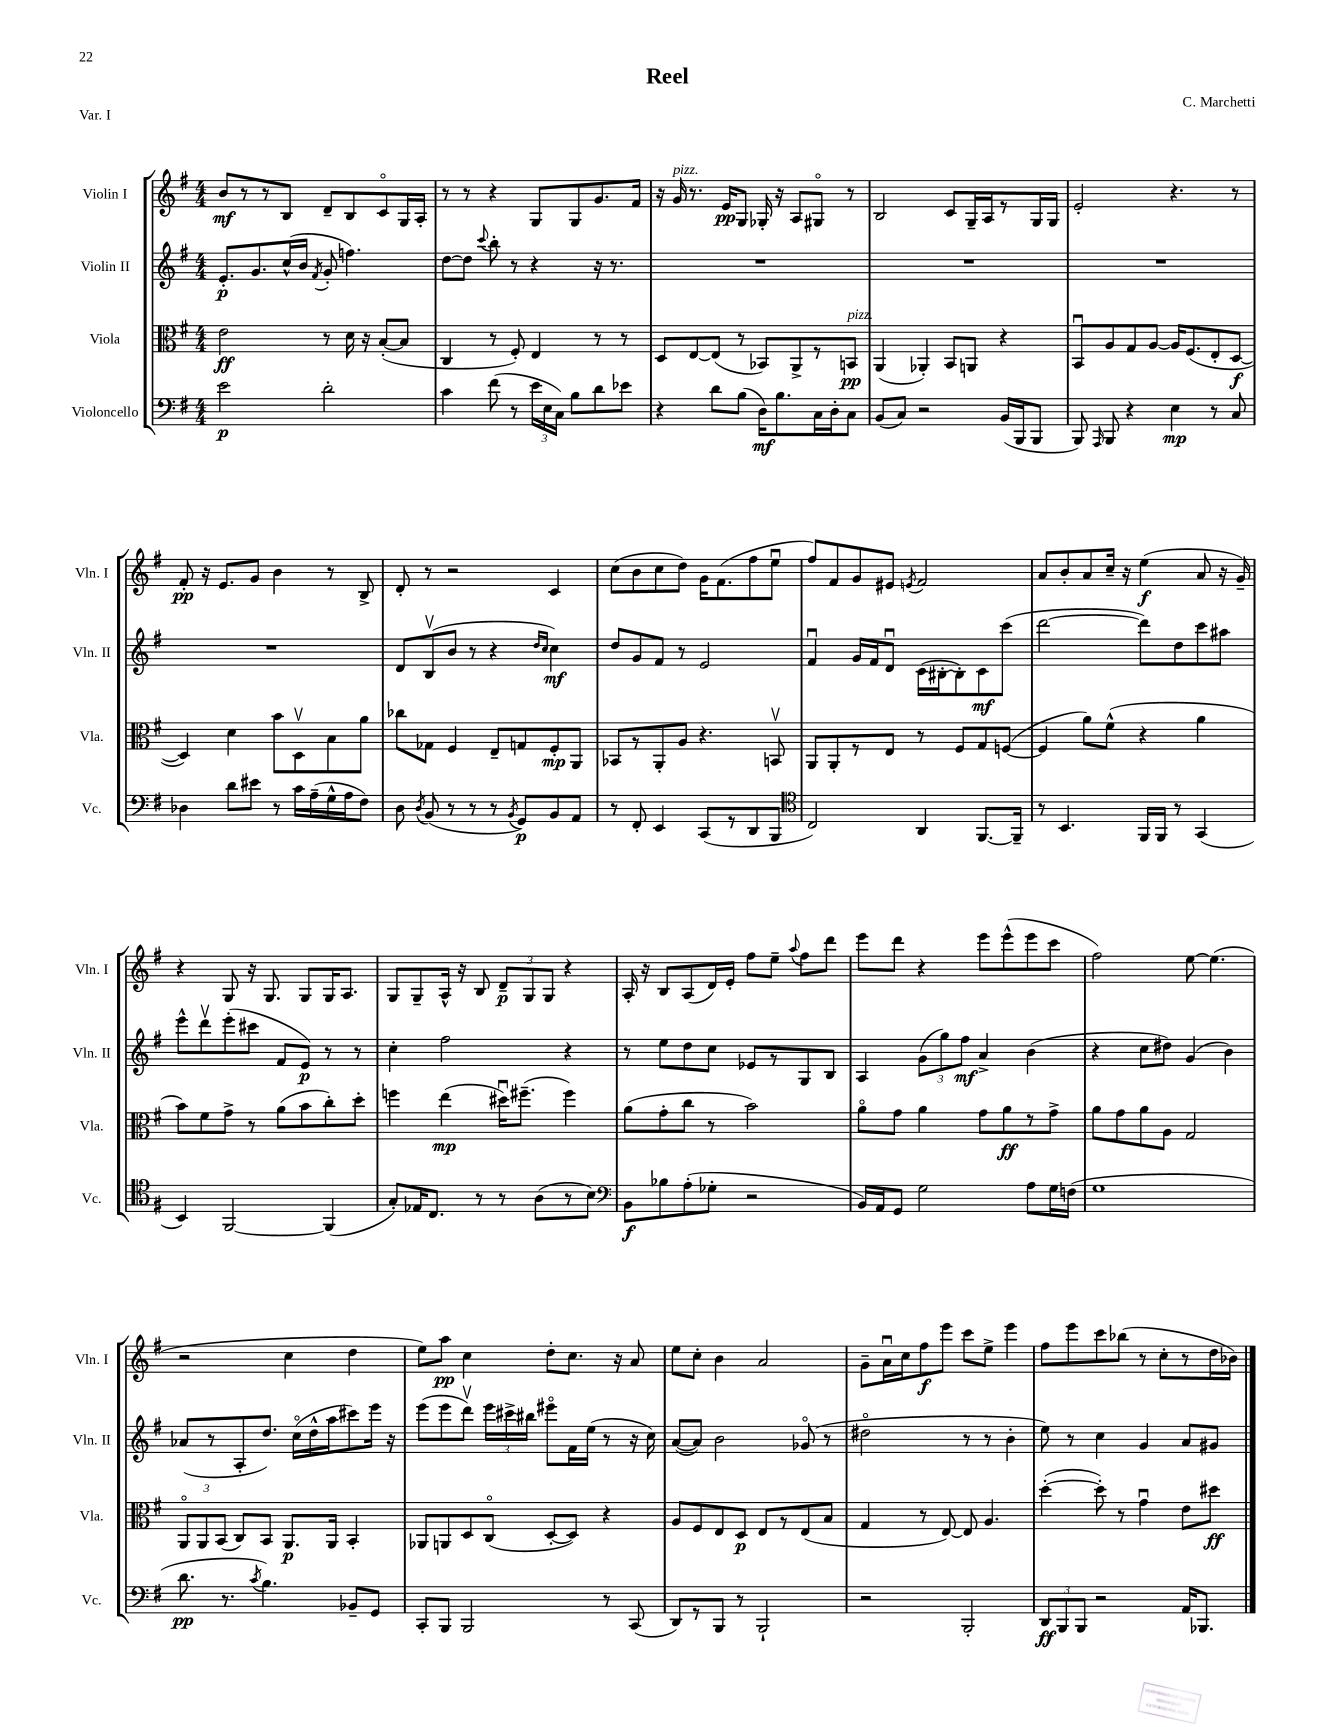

**kern	**kern	**kern	**kern
*staff4	*staff3	*staff2	*staff1
*clefF4	*clefC3	*clefG2	*clefG2
*k[f#]	*k[f#]	*k[f#]	*k[f#]
*M4/4	*M4/4	*M4/4	*M4/4
2e	2e	8.e'	8b
.	.	.	8r
.	.	8.g	.
.	.	.	8r
.	.	(16cc^^	8B
.	.	16b	.
.	.	8qf#	.
2d'	8r	8g'	8d~
.	16d	4.ff)	8B
.	16r	.	.
.	([8B'	.	8co
.	8B]	.	16G
.	.	.	16A'
=	=	=	=
4c	4C	[8dd	8r
.	.	8dd]	8r
.	.	8qqccc	.
(8f#	8r	8bb'	4r
8r	8F#')	8r	.
24e	4E	4r	8G
24E	.	.	.
24C)	.	.	.
8B	.	.	8G
8d	8r	16r	8.g
.	.	8.r	.
8e-	8r	.	.
.	.	.	16f#
=	=	=	=
4r	8D	1r	16r
.	.	.	16g
.	[8E	.	8.r
8d	(8E]	.	.
.	.	.	16e
(8B	8r	.	8G
16D)	8BB-)	.	16G-'
8.B	.	.	16r
.	8AA^	.	8A
16C	8r	.	8G#o
16D'	.	.	.
8C	8BB	.	8r
=	=	=	=
(8BB	(4AA	1r	2B
8C)	.	.	.
2r	4AA-')	.	.
.	8BB	.	8c
.	8AA	.	16G~
.	.	.	16A
(16BB	4r	.	8r
16BBB	.	.	.
8BBB	.	.	16G
.	.	.	16G
=	=	=	=
8BBB)	8BBu	1r	2e'
16qqAAA	.	.	.
8BBB	8A	.	.
4r	8G	.	.
.	[8A	.	.
4E	16A]	.	4.r
.	(8.F#	.	.
8r	8E'	.	.
8C	[8D	.	8r
=	=	=	=
4D-	4D])	1r	8f#'
.	.	.	16r
.	.	.	8.e
8d	4d	.	.
8e#	.	.	8g
8r	8b	.	4b
16c	8Dv	.	.
(16A~	.	.	.
16G^^	8B	.	8r
16A	.	.	.
8F#)	8a	.	8B^
=	=	=	=
8D	8cc-	8d	8d'
8qD	.	.	.
(8BB	8G-	(8Bv	8r
8r	4F#	8b	2r
8r	.	8r	.
8r	8E~	4r	.
8qBB	.	.	.
8GG)	8G	.	.
.	.	16qqdd	.
.	.	16qqcc	.
8BB	8F#'	4cc)	4c
8AA	8AA	.	.
=	=	=	=
8r	8BB-	8dd	(8cc
8FF#'	8r	8g	8b
4EE	8AA'	8f#	8cc
.	8A	8r	8dd)
(8CC	4.r	2e	16g
.	.	.	(8.f#
8r	.	.	.
8DD	.	.	8ff#
8BBB	8BBv	.	8eeu
=	=	=	=
*clefC4	*	*	*
2C)	8AA	4f#u	8ff#)
.	8AA'	.	8f#
.	8r	16g	8g
.	.	16f#	.
.	8E	8du	8e#
.	.	.	8qe
4AA	8r	(16c	2f#
.	.	[16B#'	.
.	8F#	8B#'])	.
[8.FF#	8G	8c	.
.	([8F	(8ccc	.
16FF#~]	.	.	.
=	=	=	=
8r	4F]	[2ddd	8a
4.BB	.	.	8b'
.	8a)	.	8a
.	(8f#^^	.	16cc~
.	.	.	16r
16FF#	4r	8ddd])	(4ee
16FF#	.	.	.
8r	.	8dd	.
(4GG	4a	8ccc	8a
.	.	8aa#	16r
.	.	.	16g~)
=	=	=	=
4BB)	8b)	8eee^^	4r
.	8f#	8dddv	.
[2FF#	8g^	(8eee'	8G
.	8r	8ccc#	16r
.	.	.	8.G
.	(8a	8f#	.
.	8b	8e)	8G
(4FF#]	8cc')	8r	16G
.	.	.	8.A
.	8dd'	8r	.
=	=	=	=
8G')	4ff	4cc'	8G
16E-	.	.	8G~
8.C	.	.	.
.	(4ee	2ff#	16A^^
.	.	.	16r
8r	.	.	8B
8r	16dd#u)	.	12d~
.	(8.ff#~	.	.
.	.	.	12G
(8A	.	.	.
.	.	.	12G
8r	4ff#)	4r	4r
8B)	.	.	.
=	=	=	=
*clefF4	*	*	*
8BB	(8a	8r	16A'
.	.	.	16r
8B-	8g'	8ee	8B
(8A'	8cc	8dd	(8A
8G-'	8r	8cc	16d)
.	.	.	16e'
2r	2b)	8e-	8ff#
.	.	8r	8ee~
.	.	.	8qqaa
.	.	8G	8ff#
.	.	8B	8ddd
=	=	=	=
16BB)	8ao	4A	8eee
16AA	.	.	.
8GG	8g	.	8ddd
2G	4a	(12g	4r
.	.	12gg)	.
.	.	12ff#	.
.	8g	4a^	8eee
.	8a	.	(8eee^^
8A	8r	(4b	8eee
16G	8g^	.	8ccc
(16F	.	.	.
=	=	=	=
1G	8a	4r	2ff#)
.	8g	.	.
.	8a	8cc	.
.	8A	8dd#)	.
.	2G	(4g	[8ee
.	.	.	(4.ee]
.	.	4b)	.
=	=	=	=
8.d	12AAo	(8a-	2r
.	12AA	.	.
.	.	8r	.
.	(12BB	.	.
8.r	.	.	.
.	8C)	8A'	.
8qc	.	.	.
4.B)	8BB	8.dd)	.
.	8.AA	.	4cc
.	.	(16cco	.
.	.	16dd^^	.
.	16AA	16aa	.
8BB-~	4BB'	8ccc#)	4dd
8GG	.	16eee	.
.	.	16r	.
=	=	=	=
8CC'	8AA-	(8eee	8ee)
8BBB	8AA	8eee	8aa
2BBB	8D	8dddv)	4cc
.	(8Co	24eee	.
.	.	24ccc#^	.
.	.	24bb#	.
.	[8D'	8eee#o	8dd'
.	8D])	16f#	8.cc
.	.	(16ee	.
8r	4r	8r	.
.	.	.	16r
(8CC	.	16r	8a
.	.	16cc)	.
=	=	=	=
8DD)	8A	([8a	8ee
8r	8F#	8a])	8cc'
8BBB	8E	2b	4b
8r	8D	.	.
2BBB`	8E	.	2a
.	8r	.	.
.	(8E	(8g-o	.
.	8B	8r	.
=	=	=	=
2r	4G	2dd#o	8g~
.	.	.	16au
.	.	.	16cc
.	8r	.	8ff#
.	[8E)	.	8eee
2BBB'	8E]	8r	8ccc
.	4.A	8r	8ee^
.	.	4b'	4eee
=	=	=	=
12DD	([4dd'	8ee)	8ff#
12BBB	.	.	.
.	.	8r	8eee
12BBB	.	.	.
2r	8dd'])	4cc	8ccc
.	8r	.	(8bb-
.	4gu	4g	8r
.	.	.	8cc'
16AA	8e	8a	8r
8.BBB-	.	.	.
.	8dd#	8g#	16dd
.	.	.	16b-)
==	==	==	==
*-	*-	*-	*-
